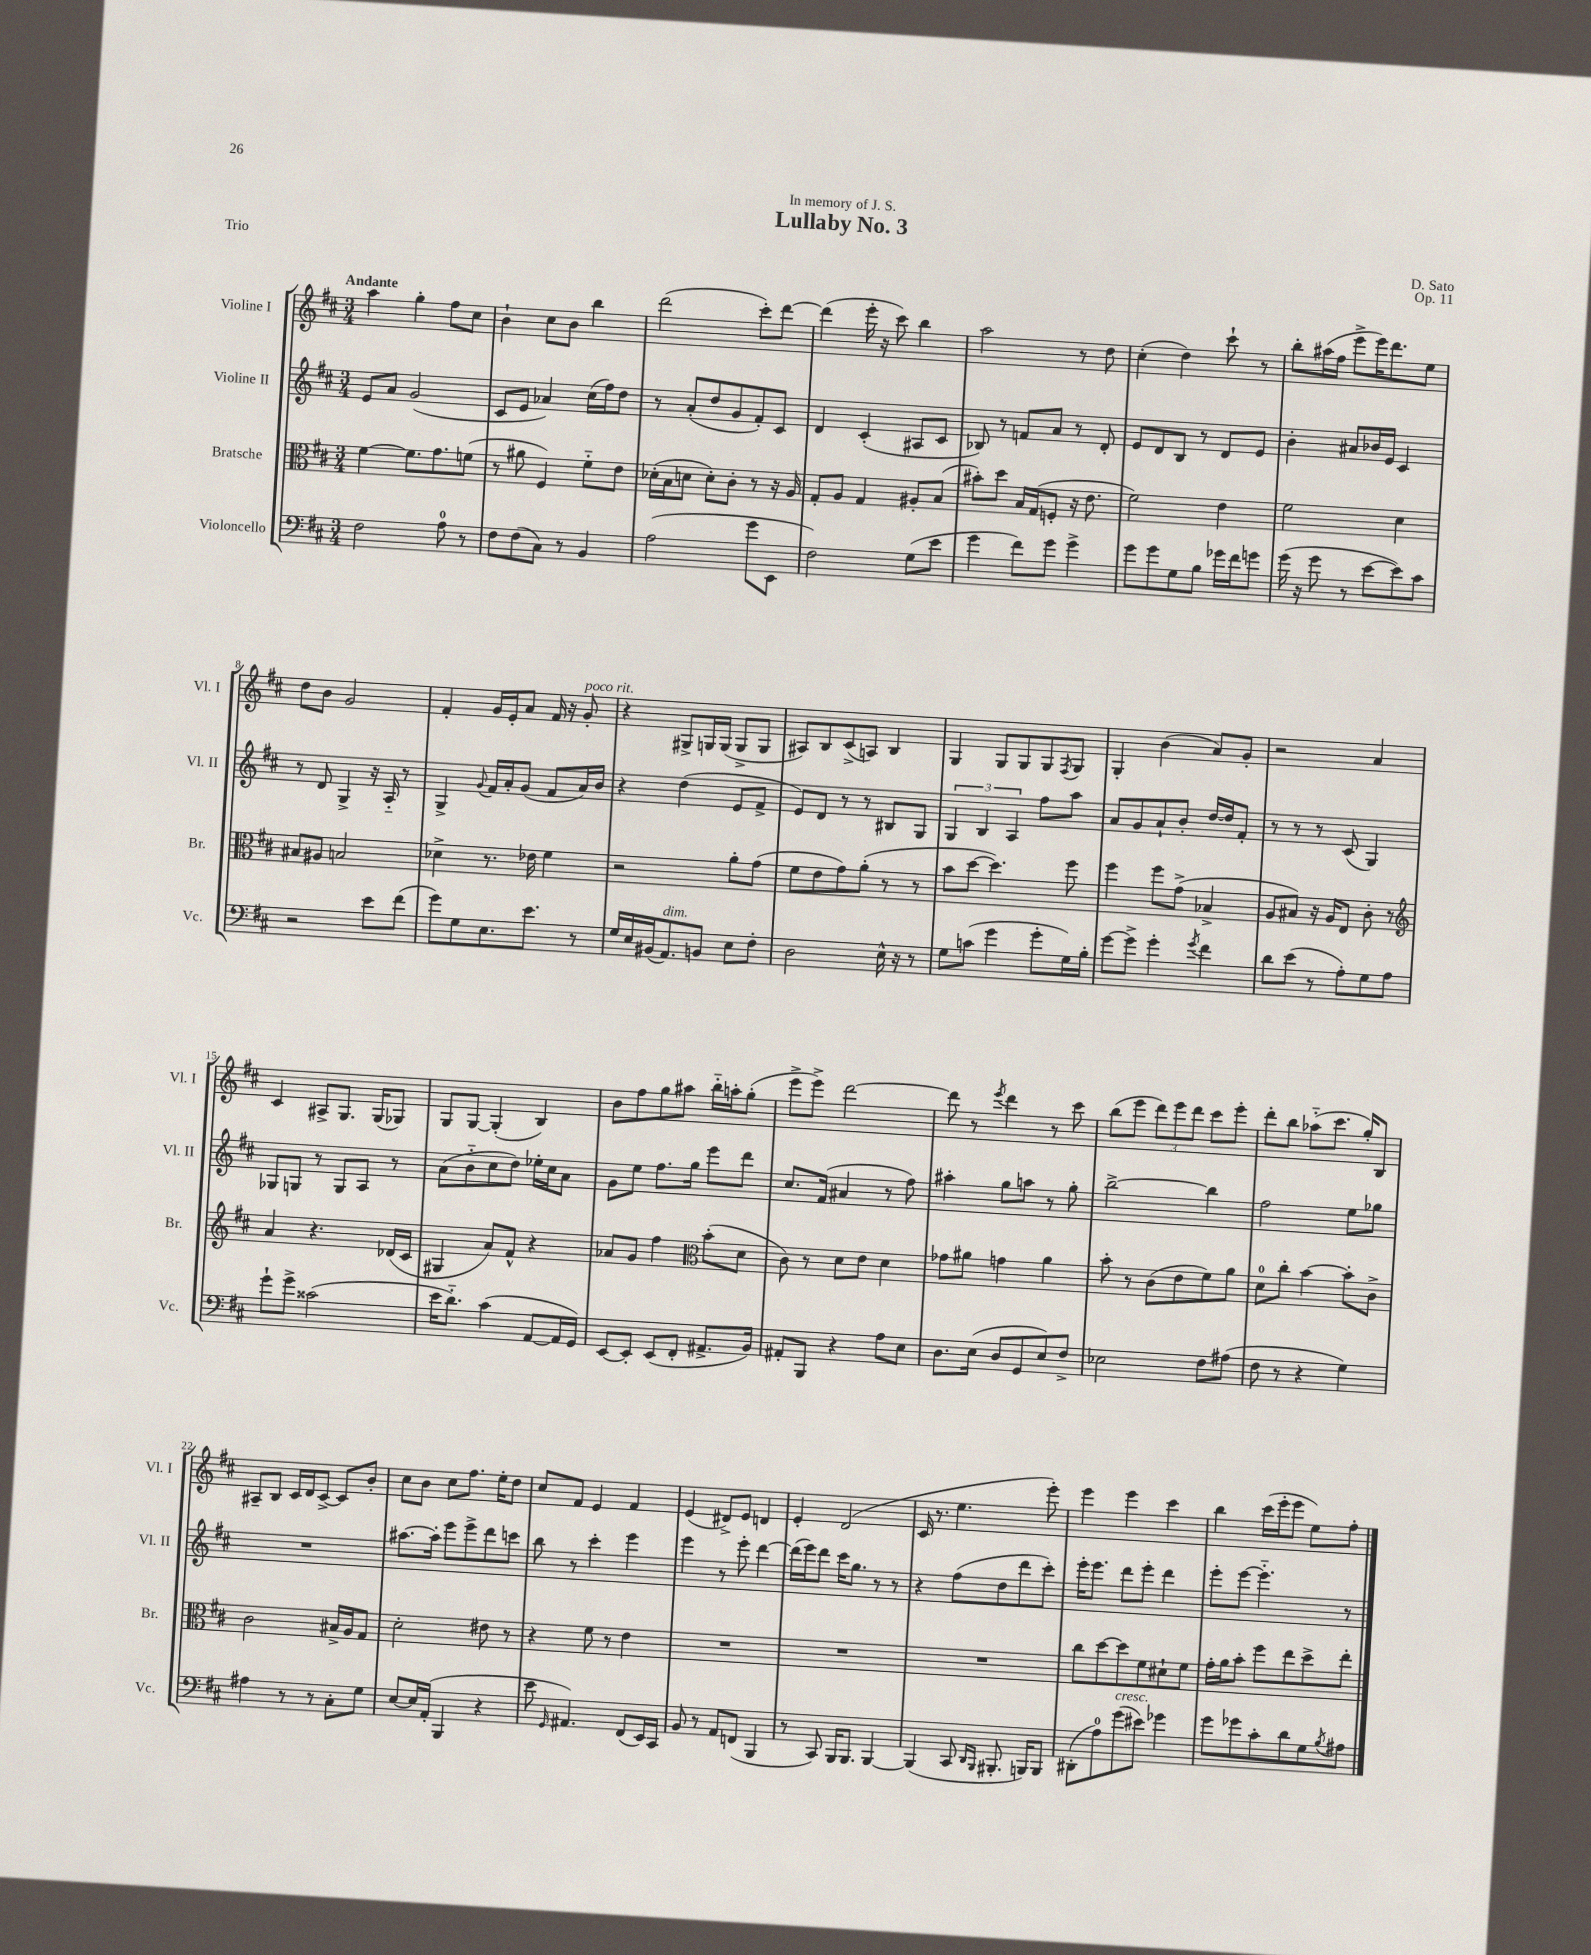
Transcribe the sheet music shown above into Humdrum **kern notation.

**kern	**kern	**kern	**kern
*staff4	*staff3	*staff2	*staff1
*clefF4	*clefC3	*clefG2	*clefG2
*k[f#c#]	*k[f#c#]	*k[f#c#]	*k[f#c#]
*M3/4	*M3/4	*M3/4	*M3/4
2F#	[4f#	8e	4aa
.	.	8a	.
.	8.f#]	(2g	4gg'
.	8.g	.	.
8A	.	.	8ff#
8r	(8f	.	8cc#
=	=	=	=
8F#	8r	8c#	4b`
(8F#	8a#	8e	.
8C#)	4F#)	4a-)	8cc#
8r	.	.	8b
4BB	8f#'~	(16cc#	4bb
.	.	16ff#)	.
.	8e	8dd	.
=	=	=	=
(2A	(16d-'	8r	(2ddd
.	16B	.	.
.	8d	(8a'	.
.	8d')	8dd	.
.	8c#'	8g	.
8g	8r	8f#')	8ccc#')
8EE	16r	8c#	[8ddd
.	16A	.	.
=	=	=	=
2F#)	8G'	4d	(4ddd]
.	8A	.	.
.	4G	(4c#'	16eee'
.	.	.	16r
.	.	.	8ccc#)
(8G	8A#'	8A#	4bb
8e	(8B	8c#	.
=	=	=	=
4g	8b#')	8B-)	2aa
.	8dd	8r	.
8f#)	16B	8f	.
.	(16G	.	.
8g	8F'	8a	.
4g^	16r	8r	8r
.	8.e	.	.
.	.	8d'	8dd
=	=	=	=
8g	2f#)	8e	(4cc#'
8g	.	8d	.
8G	.	8B	4dd)
8B	.	8r	.
16g-	4e	8d	8ccc#`
16f#	.	.	.
8g	.	8e	8r
=	=	=	=
(16g	2f#	4b'	8bb'
16r	.	.	.
8g	.	.	(16aa#
.	.	.	16ff#
8r	.	8a#	8eee^
[8e	.	16b-	16eee)
.	.	16e	8.ddd
8e])	4d	4c#	.
8c#	.	.	8ee
=	=	=	=
2r	8B#	8r	8dd
.	8A#	8d	8b
.	2B	4G^	2g
8e	.	16r	.
.	.	16A'~	.
(8f#	.	8r	.
=	=	=	=
8g)	4d-^	4G^	4f#'
8G	.	.	.
.	.	8qqg	.
8.E	8.r	16f#	16g
.	.	16a'	16e'
.	.	(8g	8a
8.e	16e-	.	.
.	4f#	8f#	16f#
.	.	.	16r
8r	.	16a)	8g'
.	.	16b	.
=	=	=	=
16G	2r	4r	4r
16E	.	.	.
(16BB#	.	.	.
8.AA)	.	.	.
.	.	(4dd	8G#^
8BB	.	.	16G
.	.	.	(16G
8E	8a'	8e	8G^
8F#'	(8g	8f#^	8G
=	=	=	=
2D	8f#	8e)	8A#)
.	8e	8d	8B
.	8g)	8r	(8c#^
.	(8a'	8r	8A)
16E^^	8r	8B#	4B
16r	.	.	.
8r	8r	8G	.
=	=	=	=
8G	8b	6G	4G
(8c	[8dd	.	.
.	.	6B	.
4g	4.dd])	.	8G
.	.	6A	.
.	.	.	8G
8g'	.	8ff#	8G
.	.	.	8qF#
16G)	8ff#	8aa	8G
16B'	.	.	.
=	=	=	=
[8g	4ff#	8a	4G'
8g^]	.	8g	.
4g'	8ff#	8a`	(4b
.	(8g^	8b'	.
8qg	.	.	.
4f#	4B-^	[16dd	8a)
.	.	16dd]	.
.	.	8f#'	8g'
=	=	=	=
8d	8A	8r	2r
(8e	8B#)	8r	.
8r	16r	8r	.
.	16A	.	.
8A')	8E	(8c#	.
8G	8c#'	4G)	4a
8A	8r	.	.
=	=	=	=
*	*clefG2	*	*
8g`	4a	8G-	4c#
8g^	.	8G	.
(2c##	4.r	8r	8A#^
.	.	8G	8.G
.	.	8A	.
.	.	.	(16G
.	(16d-	8r	8G-)
.	16c#	.	.
=	=	=	=
16e	4G#	(8a	8G
8.d'~)	.	.	.
.	.	8b'~	[8G
(4c#	8a)	8cc#	(4G']
.	8f#^^	8dd)	.
[8AA	4r	16ee-'	4B)
.	.	16cc#	.
16AA]	.	8a	.
16GG)	.	.	.
=	=	=	=
[8EE	8a-	8g	8b
8EE']	8g	8ee	8ff#
(8EE	4ff#	8.ff#	8gg
8FF#'	.	.	8aa#
.	.	16gg	.
*	*clefC3	*	*
8.AA#^	(8b'	8eee	16bb'~
.	.	.	16aa'
.	8d	8ddd	(8gg'
16BB)	.	.	.
=	=	=	=
8AA#'	8c#)	8.cc#	8eee^
8BBB	8r	.	8eee^)
.	.	(16f#	.
4r	8d	4a#	[2ddd
.	8e	.	.
8A	4d	8r	.
8E	.	8ff#)	.
=	=	=	=
8.D	8g-	4aa#'	8ddd]
.	8a#	.	8r
(16E	.	.	.
.	.	.	8qeee
8D	4g	8gg	4ddd
8GG	.	8aa	.
8E)	4a#	8r	8r
8F#^	.	8gg'	8ccc#
=	=	=	=
2E-	8b'	[2bb^	(8bb
.	8r	.	8eee
.	(8c#	.	12ddd)
.	.	.	12eee
.	8e	.	.
.	.	.	12ddd
8F#	8f#)	4bb]	8ccc#
(8A#	8a	.	8eee'
=	=	=	=
8F#	8d	2ff#	8ddd'
8r	8cc#'	.	8bb
4r	[4b	.	(8aa-'~
.	.	.	8.ccc#
4G)	8b']	8ee	.
.	.	.	16gg')
.	8c#^	8gg-	8B
=	=	=	=
4A#	2c#	2.r	8A#~
.	.	.	8B
8r	.	.	16c#
.	.	.	16d
8r	.	.	[8c#^
8C#'	16B#^	.	8c#]
.	16A	.	.
8G	8G	.	8b'
=	=	=	=
[8E	2d'	[8.aa#	8cc#
16E]	.	.	8b
(16AA'	.	16aa#']	.
4BBB	.	8eee	8cc#
.	.	8eee^	8.ff#
4r	8e#	8ddd	.
.	.	.	16ee'
.	8r	8ccc	8dd
=	=	=	=
8e	4r	8bb	8cc#
16qqGG	.	.	.
4.AA#)	.	8r	8f#
.	8f#	4ccc#'	4e
.	8r	.	.
(8FF#	4e	4eee	4f#
16EE)	.	.	.
16CC#	.	.	.
=	=	=	=
8BB	2.r	4eee	(4e
8r	.	.	.
8AA	.	8r	8d#^)
(8FF	.	8eee'	8e
4BBB	.	[4ddd	4d
=	=	=	=
8r	2.r	(16ddd]	4e'
.	.	16eee)	.
8CC#)	.	8ddd	.
16BBB	.	16ccc#	(2d
8.BBB	.	8.gg	.
[4BBB	.	8r	.
.	.	8r	.
=	=	=	=
(4BBB]	2.r	4r	16c#
.	.	.	8.r
8CC#	.	(8ff#	4.ee
16qqDD	.	.	.
16qqBBB	.	.	.
8.BBB#'	.	8dd	.
.	.	8ddd	.
16BBB)	.	.	.
8BBB	.	8ccc#')	8eee')
=	=	=	=
(8DD#'	8cc#	16eee'	4eee
.	.	8.eee	.
8A)	[8dd	.	.
(8g	8dd]	8ddd	4eee
8e#)	8f#	8eee'	.
4g-	8d#`	4ddd	4ccc#
.	8f#	.	.
=	=	=	=
8g	16g'	8eee'	4bb
.	16a	.	.
8g-	8b'	[8eee	.
8c#'	8ff#	4.eee'~]	(16ccc#
.	.	.	16eee'
8d	8ee	.	8eee
8G	8dd^	.	8ee)
8qB	.	.	.
8A#	8ee'	8r	8ff#'
==	==	==	==
*-	*-	*-	*-
